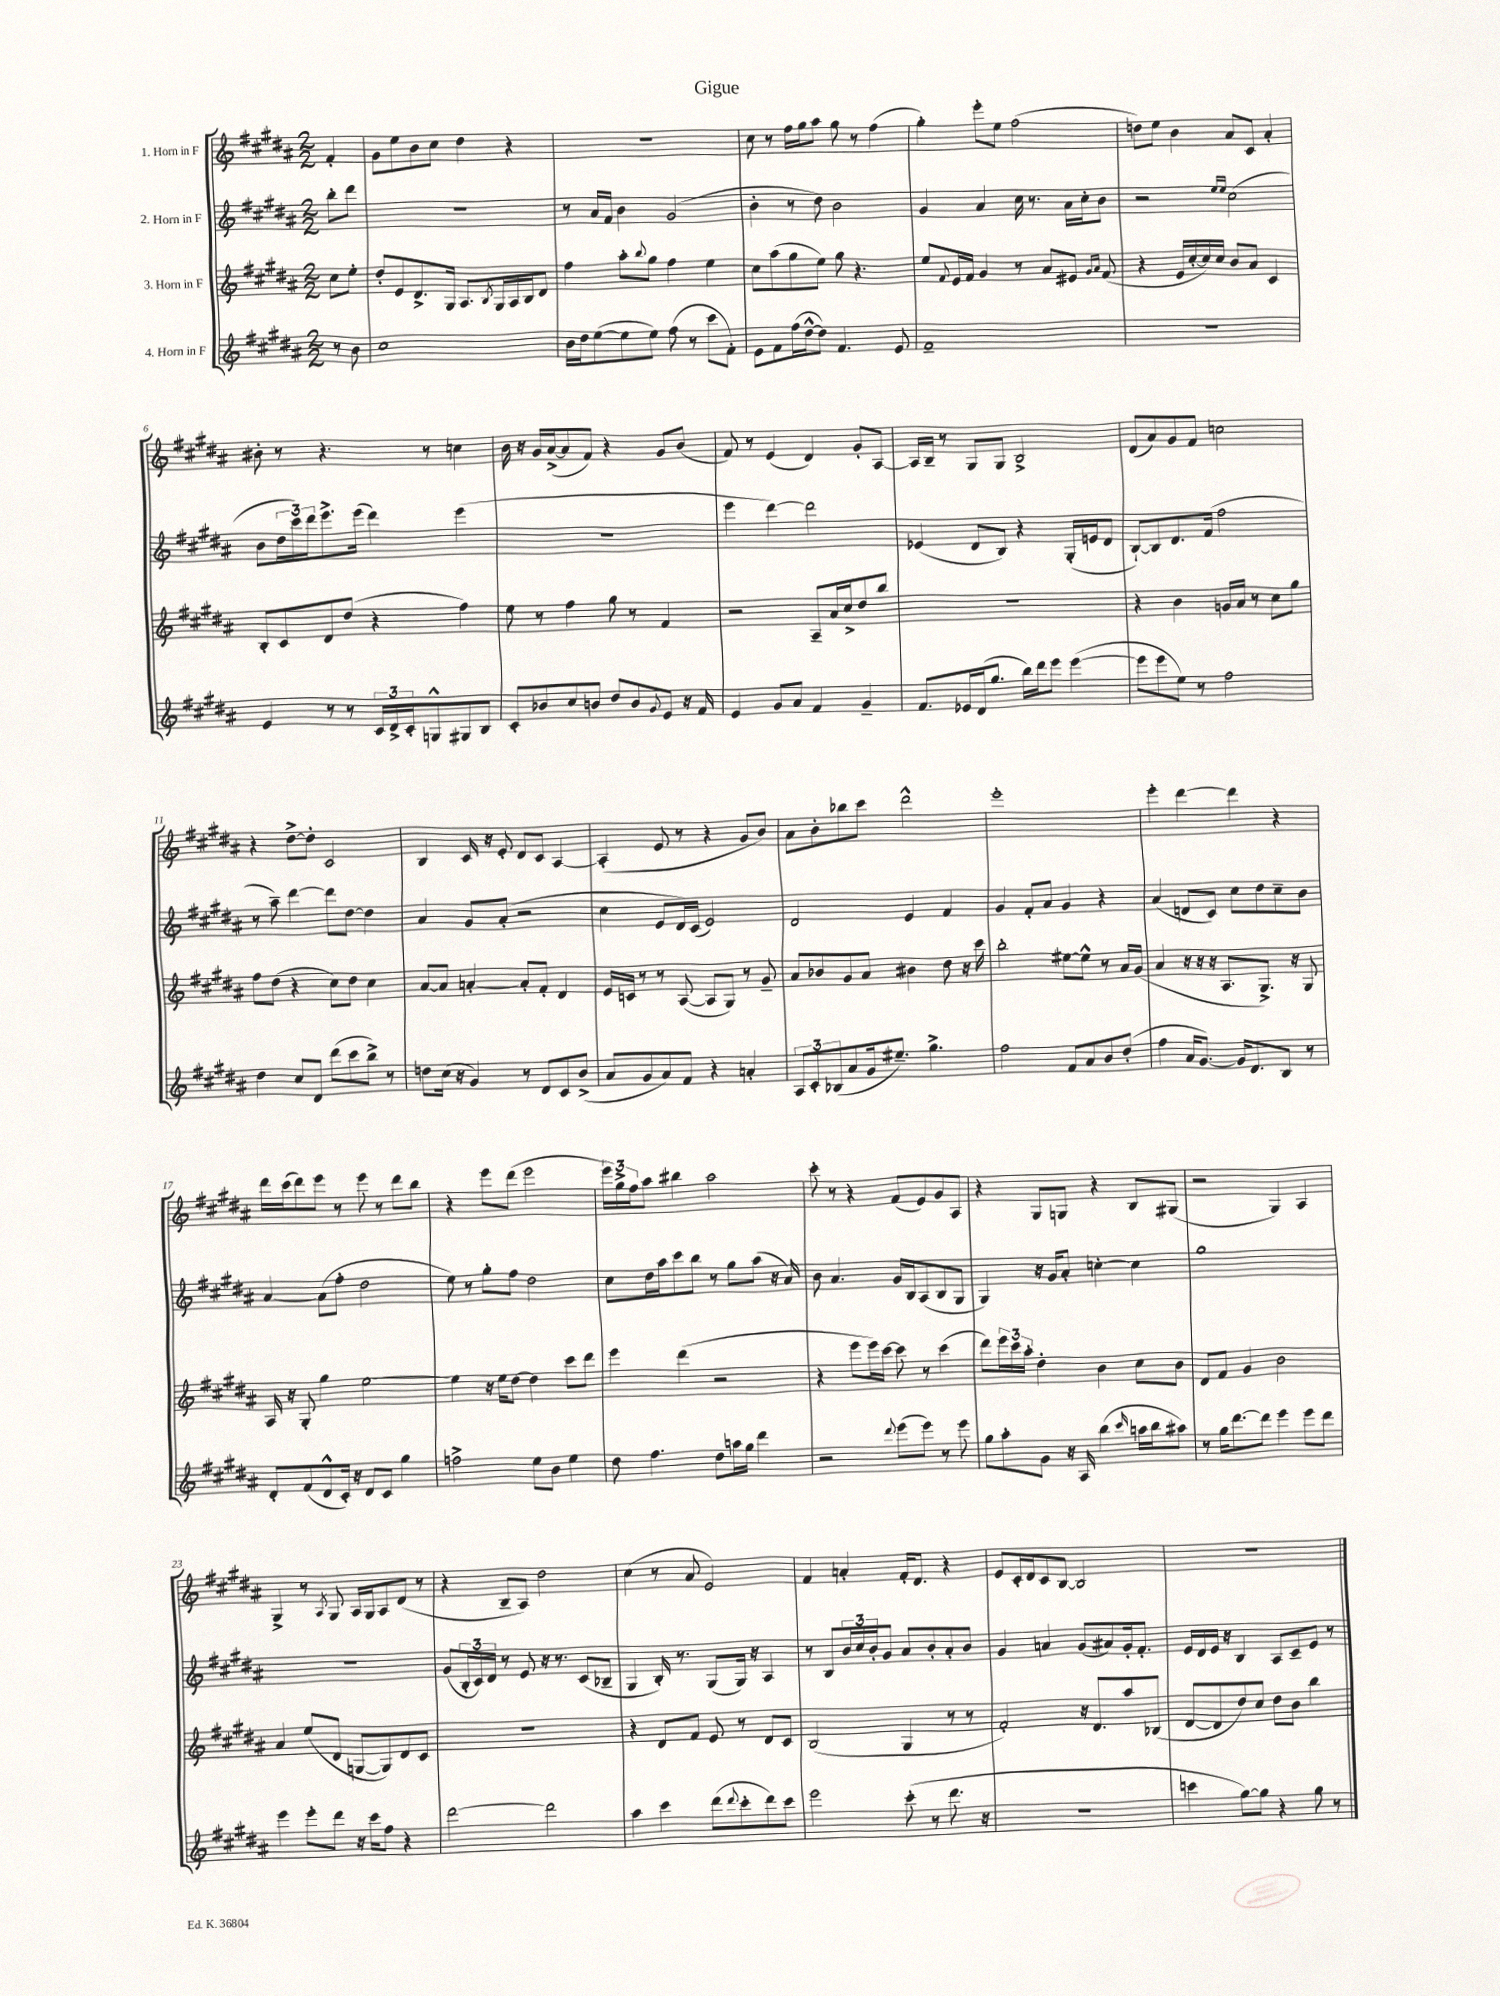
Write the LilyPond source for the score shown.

\header { title = "Gigue" }
<<
\new StaffGroup <<
\new Staff = "s0" \with { instrumentName = "1. Horn in F" } {
    \clef treble \key b \major \numericTimeSignature \time 2/2 \partial 4
    fis'4-. |
    gis'8 e''8 b'8 cis''8 dis''4 r4 |
    r1 |
    cis''8 r8 fis''16 gis''16 ais''8 gis''8 r8 fis''4( |
    gis''4-.) e'''8-. e''8 fis''2( |
    d''8) e''8 b'4 ais'8 cis'8 ais'4-. |
    bis'8-. r8 r4. r8 c''4 |
    b'16 r16 gis'16 ais'16~->( ais'8 fis'8) r4 gis'8 b'8( |
    fis'8) r8 e'4( dis'4) gis'8-. ais8~ |
    ais16 b16-- r8 gis8 gis8 b2-> |
    dis'8( ais'8) gis'8 fis'8 c''2 |
    r4 dis''8~-> dis''8-. cis'2 |
    b4 cis'16 r16 e'8-. dis'8 cis'8 ais4~ |
    ais4-.( e'8 r8 r4 gis'8 b'8) |
    ais'8 b'8-. bes''8 cis'''8 dis'''2-^ |
    e'''1-. |
    e'''4-. dis'''4~ dis'''4 r4 |
    dis'''16 cis'''16( dis'''8) e'''8 r8 e'''8 r8 dis'''8 b''8 |
    r4 e'''8 dis'''8( e'''2 |
    \tuplet 3/2 { e'''16) gis''16-> fis''16 } ais''8 bis''4 ais''2 |
    cis'''8-. r8 r4 fis'8( e'8) gis'8 ais8 |
    r4 gis8 g8 r4 b8 gis8( |
    r2 gis4) ais4 |
    gis4-> r8 \acciaccatura { ais8 } gis8 ais16 gis16 ais8 dis'8( r8 |
    r4 b8-- ais8) dis''2 |
    cis''4( r8 ais'8 e'2) |
    fis'4 a'4-. fis'16-. dis'8. r4 |
    e'8 cis'16-. dis'16 cis'8 b8~ b2 |
    R1 \bar "|." |
}
\new Staff = "s1" \with { instrumentName = "2. Horn in F" } {
    \clef treble \key b \major \numericTimeSignature \time 2/2 \partial 4
    b''8-. dis'''8 |
    R1 |
    r8 ais'16 fis'16 b'4 gis'2( |
    b'4-. r8 dis''8) b'2 |
    gis'4 ais'4 cis''16 r8. ais'16 cis''16-. b'8 |
    r2 \grace { e''16 e''16 } cis''2( |
    b'8 \tuplet 3/2 { dis''16 cis'''16) dis'''16 } e'''8.-> e'''16( dis'''4) e'''4( |
    r1 |
    e'''4 dis'''4~) dis'''2 |
    ees'4( dis'8 b8) r4 gis16-.( e'16 dis'8 |
    b8~-!) b8 dis'8. fis'16( fis''2 |
    r8 ais''8--) dis'''4~ dis'''8 dis''8~ dis''4 |
    ais'4 gis'8 ais'8-.( r2 |
    cis''4 e'8 dis'16) cis'16( e'2) |
    dis'2 e'4 fis'4 |
    gis'4 fis'8-. ais'8 gis'4 r4 |
    ais'4( d'8 cis'8) cis''8 dis''8 cis''8-- b'8 |
    ais'4~ ais'8( fis''8-. dis''2 |
    e''8) r8 gis''8-. fis''8 dis''2 |
    cis''8 dis''16 ais''16 cis'''8 b''8 r8 gis''8 ais''8( r16 ais'16) |
    b'8 ais'4. gis'16 b16 ais8( b8 gis8 |
    gis4) r16 gis'16 ais'8-. c''4~-. c''4 |
    gis''1 |
    R1 |
    gis'8( \tuplet 3/2 { b16-. cis'16) dis'16 } r8 e'8 r16 r8. cis'8( bes8-- |
    gis4 b16-.) r8. gis8( gis16) r16 ais4 |
    r8 b8 \tuplet 3/2 { b'16 cis''16 b'16-. } gis'8 ais'8 b'8-. ais'8-. b'8 |
    gis'4 a'4 gis'8( ais'8) gis'16-. fis'8.-. |
    e'16 dis'16 e'16 r16 b4 ais8 cis'8-- e'8 r8 \bar "|." |
}
\new Staff = "s2" \with { instrumentName = "3. Horn in F" } {
    \clef treble \key b \major \numericTimeSignature \time 2/2 \partial 4
    cis''8 e''8-. |
    dis''8-. e'8 dis'8.-> gis16 ais8. \acciaccatura { b8 } gis16 ais16 b16 dis'8 |
    fis''4 ais''8-. \appoggiatura { b''8 } gis''8 fis''4 e''4 |
    cis''8 ais''8( gis''8 e''8) gis''8 r4. |
    e''8 \appoggiatura { fis'8 } e'16 fis'16 gis'4 r8 ais'8 eis'8 \grace { gis'16 ais'16 } fis'8( |
    r4 e'16 cis''16~-. cis''16) cis''16 b'8 ais'8 cis'4 |
    b8-. cis'8 dis'8 dis''8( r4 fis''4) |
    e''8 r8 fis''4 gis''8 r8 fis'4 |
    r2 ais8-- ais'16 cis''16-> dis''8 b''8 |
    r1 |
    r4 b'4 g'16 ais'16 r8 cis''8 gis''8 |
    fis''8 dis''8( r4 cis''8) dis''8 cis''4 |
    ais'8~ ais'8 a'4~-. a'8-. fis'8-. dis'4 |
    e'16 c'16 r8 r8 ais8~( ais8 gis8) r8 gis'8-- |
    ais'8 bes'8 gis'8 ais'8 bis'4 dis''8 r16 cis'''16 |
    b''2-. eis''8~ eis''8-^ r8 ais'16 gis'16( |
    ais'4 r16 r16 r16 ais8. gis8.->) r16 gis8 |
    ais16 r16 gis8-. gis''4 e''2~ |
    e''4 r16 e''16 dis''8~ dis''4 cis'''8 dis'''8 |
    e'''4 dis'''4( r2 |
    r4 e'''8 e'''16) cis'''16~ cis'''8 r8 cis'''4( |
    dis'''8) \tuplet 3/2 { e'''16 cis'''16 ais''16-. } dis''4-. b'4 cis''8 b'8 |
    dis'8 fis'8 gis'4 b'2 |
    ais'4 e''8( dis'8 g8~ g8) dis'8 cis'8 |
    R1 |
    r4 dis'8 fis'8 e'8 r8 dis'8 cis'8 |
    b2( gis4 r8 r8 |
    fis'2-.) r16 dis'8. ais''8 bes8( |
    dis'8~ dis'8 dis''8) cis''8 dis''8 b'8 b''4 \bar "|." |
}
\new Staff = "s3" \with { instrumentName = "4. Horn in F" } {
    \clef treble \key b \major \numericTimeSignature \time 2/2 \partial 4
    r8 b'8 |
    cis''1 |
    b'16 dis''16 e''8~( e''8 e''8) fis''8( r8 cis'''8 fis'8-.) |
    e'8 fis'8 fis''16( dis''16~-^ dis''8) fis'4. e'8 |
    fis'1-- |
    r1 |
    e'4 r8 r8 \tuplet 3/2 { cis'16 dis'16-> cis'16-. } g8-^ gis8 b8 |
    cis'8-. bes'8 cis''8 b'8 dis''8 b'8 \appoggiatura { gis'8 } e'8 r16 fis'16 |
    e'4 gis'8 ais'8 fis'4 gis'4-- |
    fis'8. ees'16 dis'16( gis''8. b''16) dis'''16 e'''8 e'''4~( |
    e'''8 e'''8 e''8) r8 fis''2 |
    dis''4 cis''8 dis'8 dis'''8( cis'''8 b''8->) r8 |
    d''8 cis''16( r16 gis'4) r8 dis'8 cis'8 b'8->( |
    ais'8 gis'8 ais'8) fis'8 r4 a'4-. |
    \tuplet 3/2 { ais8 cis'8-. bes8( } ais'8 gis'16 eis''8.--) gis''4.-> |
    fis''2 fis'8 ais'8 b'8 dis''8-.( |
    fis''4 ais'16 gis'8.~) gis'16 dis'8. b8 r8 |
    dis'8-. fis'8( dis'8-^ cis'16-.) r16 dis'8 cis'8 gis''4 |
    f''2-> e''8 b'8 e''4 |
    dis''8 fis''4. dis''8 a''16 gis''16 dis'''4 |
    r2 \appoggiatura { dis'''8 } e'''8( e'''8) r8 e'''8 |
    gis''8 ais''8-. gis'8 r16 ais16 b''4( \grace { cis'''16 } a''16 b''16 ais''8) |
    r8 gis''16 dis'''8.~ dis'''8 e'''4 e'''8 dis'''8 |
    e'''4 e'''8-. dis'''8 r16 cis'''16 fis''8 r4 |
    dis'''2~ dis'''2 |
    ais''4 cis'''4 dis'''8( \appoggiatura { dis'''8 } cis'''8-. dis'''8) cis'''8 |
    e'''2 cis'''8-.( r8 dis'''8. r16 |
    R1 |
    c'''4 gis''8~) gis''8 r4 gis''8 r8 \bar "|." |
}
>>
>>
